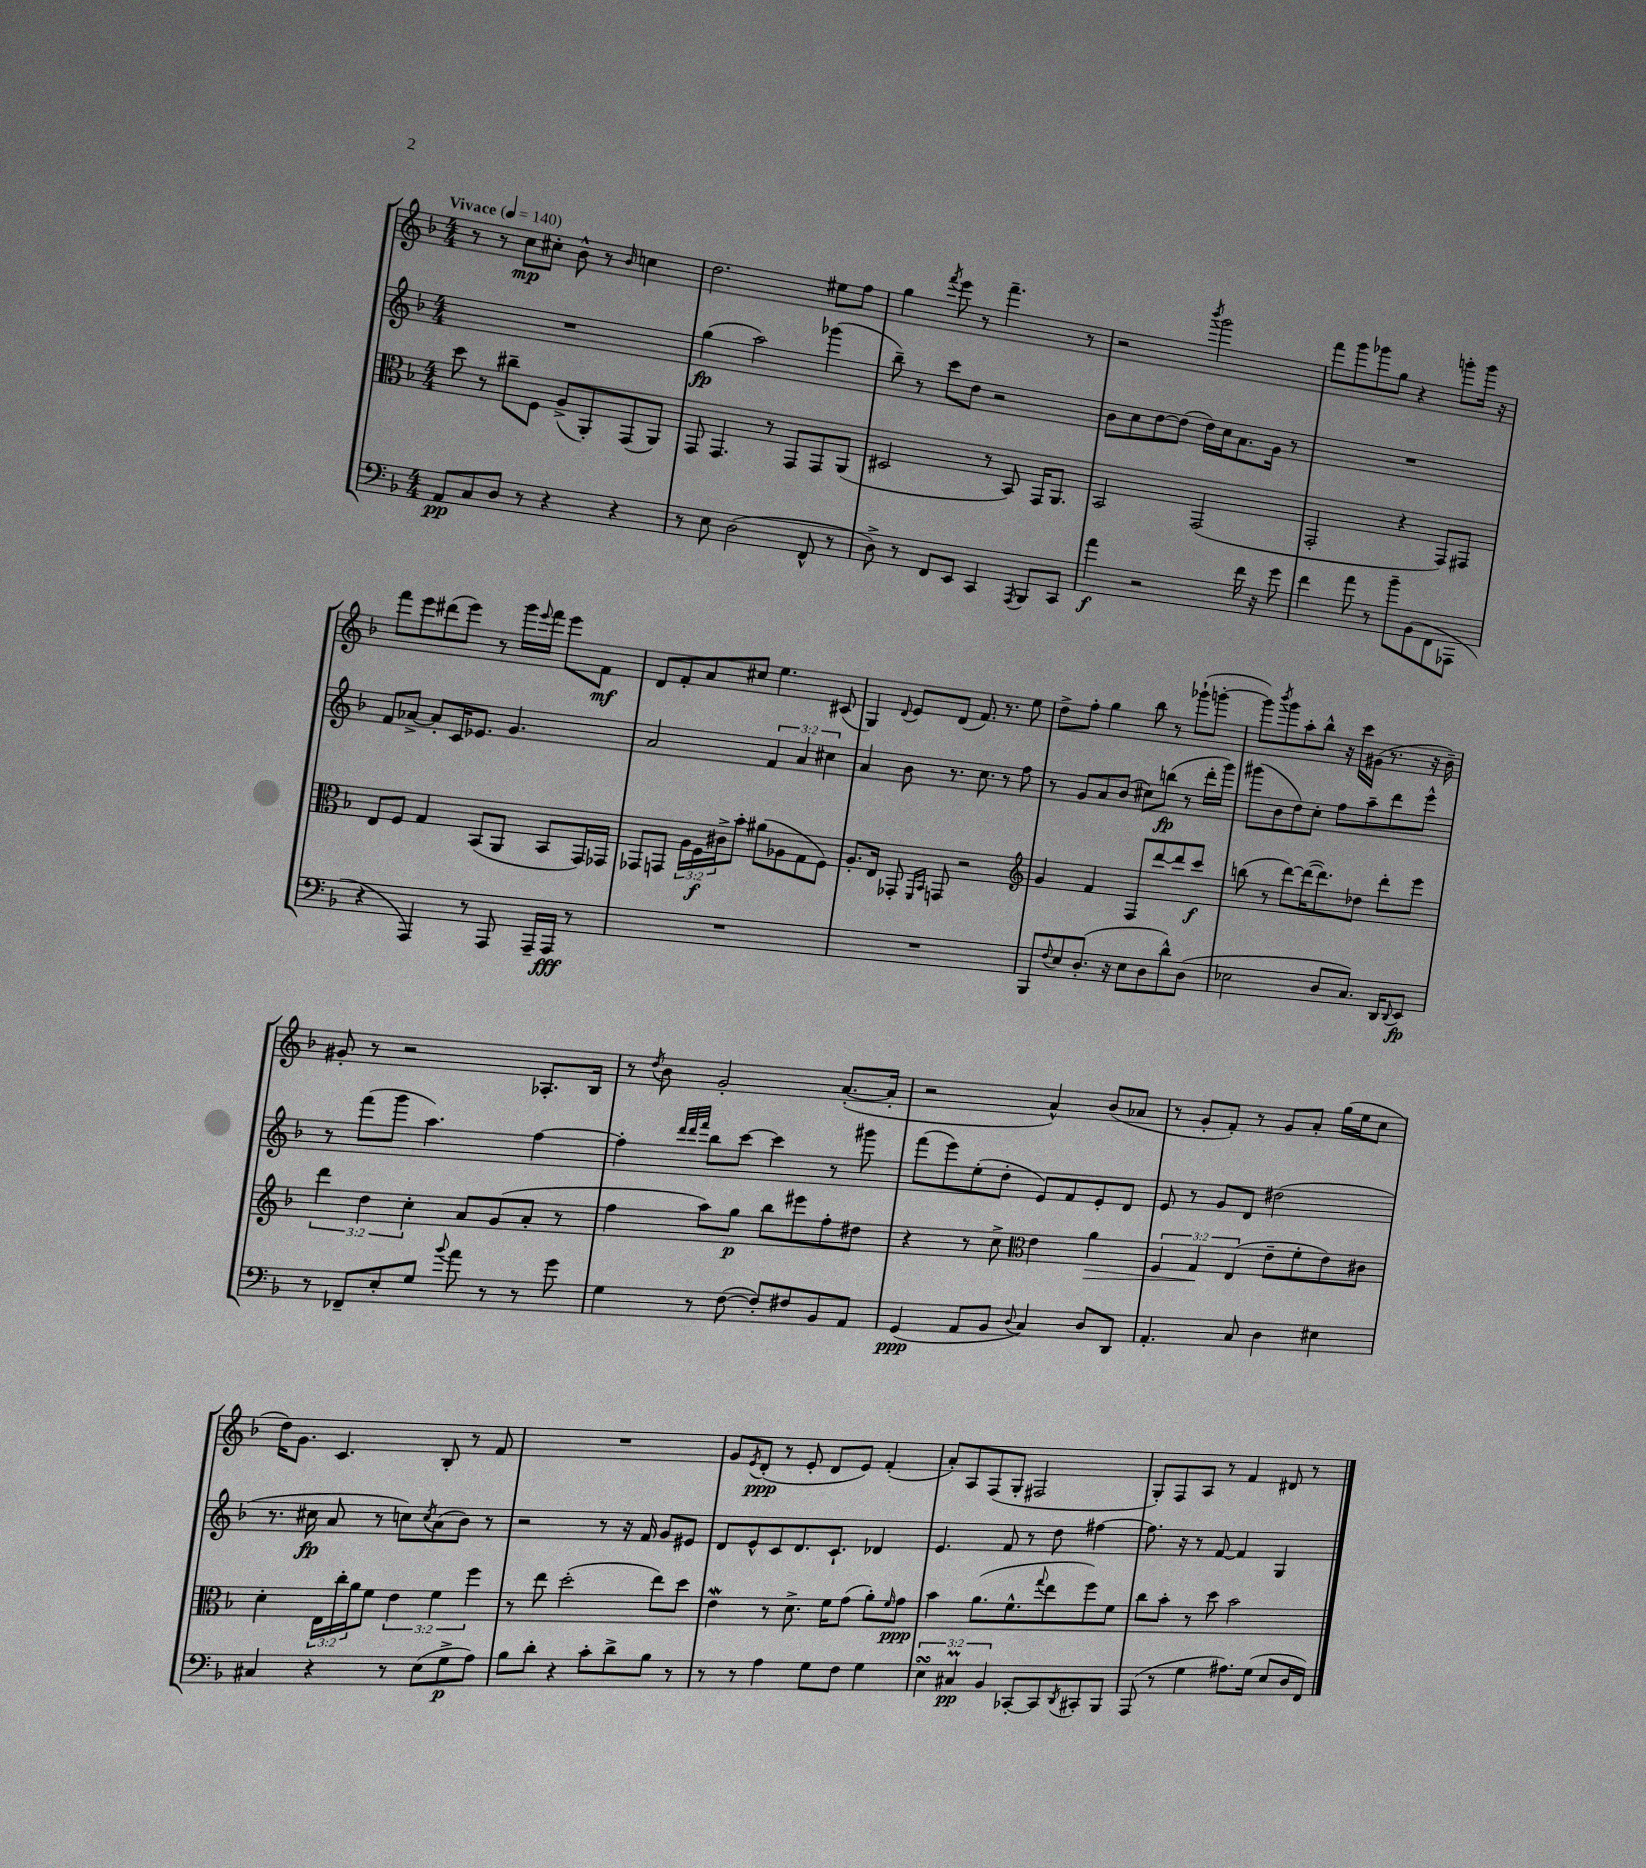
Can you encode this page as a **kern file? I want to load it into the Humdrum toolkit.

**kern	**kern	**kern	**kern
*staff4	*staff3	*staff2	*staff1
*clefF4	*clefC3	*clefG2	*clefG2
*k[b-]	*k[b-]	*k[b-]	*k[b-]
*M4/4	*M4/4	*M4/4	*M4/4
*MM140	*MM140	*MM140	*MM140
8AA/L	8dd\	1r	8r
8C/	8r	.	8r
8D/J	8cc#~\L	.	8cc\L
8r	8F\J	.	8cc#'\J
4r	(8A^/L	.	8b-^^\
.	8AA'/)	.	8r
.	.	.	16qqb-/
4r	(8GG/	.	4cc\
.	8AA/J)	.	.
=	=	=	=
8r	8GG/	(4gg\	2.dd\
8E\	4.GG/	.	.
(2D\	.	2aa\)	.
.	8r	.	.
.	8GG/L	.	.
8FF^^/	8GG/	(4ggg-\	8ee#\L
8r	(8AA/J	.	8ff\J
=	=	=	=
8D^\)	2D#/	8bb-~\)	4gg\
8r	.	8r	.
.	.	.	8qfff/
8FF/L	.	8ccc\L	8eee\
8EE/J	.	8dd\J	8r
4CC/	8r	2r	4.fff~\
.	8BB-/)	.	.
8qAAA/	.	.	.
8BBB-/L	16GG/LK	.	.
.	8.AA/J	.	.
8CC/J	.	.	8r
=	=	=	=
4a\	2BB-/	8b-\L	2r
.	.	8cc\	.
2r	.	[8dd\	.
.	.	(8dd\]J	.
.	.	.	8qbbb-/
.	(2GG/	16dd\LL)	2ggg\
.	.	16cc\J	.
.	.	8.a\	.
16f\	.	.	.
16r	.	16g\Jk	.
8g\	.	8r	.
=	=	=	=
4f\	2GG'/	1r	8fff\L
.	.	.	8ggg\
8a\	.	.	8ggg-\
8r	.	.	8gg\J
8b-~\L	4r	.	4r
(8BB-\	.	.	.
8FF\	8GG/L)	.	8ggg'\L
8AAA-\J	8GG#/J	.	16ggg\Jk
.	.	.	16r
=	=	=	=
4r	8E/L	8f/L	8fff\L
.	8F/J	[8a-^/J	8eee\
4AAA/)	4G/	8a-'/]L	(8ddd#\
.	.	16c/K	8eee\J)
.	.	8.e-/J	.
8r	(8BB-/L	.	8r
8AAA/	8AA/J	4.g/	16ggg\LL
.	.	.	8qqeee/
.	.	.	16fff\JJ
16AAA~/LL	8BB-/L	.	8eee\L
16AAA/JJ	.	.	.
8r	16GG/L)	.	8f\J
.	16GG-/JJ	.	.
=	=	=	=
1r	8GG-/L	2a/	8d/L
.	8GG/J	.	8f'/
.	24A\LL	.	8a/
.	24F\	.	.
.	24c#^\J	.	.
.	8b-'\J	.	8cc#/J
.	(8a#\L	6f/	4.ee\
.	8A-\	.	.
.	.	6a/	.
.	8G\	.	.
.	.	6cc#\	.
.	8F\J)	.	(8c#/
=	=	=	=
1r	8.A'/L	4a/	4G/)
.	16E/Jk	.	.
.	.	.	8qqd/
.	8GG-'/	8b-\	8e/L
.	16qqFF/LL	.	.
.	16qqBB-/JJ	.	.
.	8GG/	8.r	(8d/J
.	2r	.	8.f/)
.	.	8.cc\	.
.	.	.	8.r
.	.	8r	.
.	.	8ff\	8ee\
=	=	=	=
*	*clefG2	*	*
8BBB-/L	4g/	8r	8dd^\L
8qqF/	.	.	.
8E/	.	8g/L	8ff'\J
(8.D'/J	4f/	8a/	4gg\
.	.	(8b-/J	.
16r	.	.	.
8E\L	8F/L	8cc#\L)	8bb-\
8D\	[8ddd/	(8bb\J	8r
8d^^\)	8ddd/]	8r	(8ggg-`\L
(8D\J	8ccc/J	16ddd'\LL	[8ggg'\J
.	.	16ggg\JJ)	.
=	=	=	=
2E-\	(8bb\	(8ggg#\L	8ggg\]L)
.	.	.	8qbbb-/
.	8r	8b-\	8ggg\
.	[8ddd\L)	8dd\)	8aa'\
.	(16ddd\_K	8cc'\J	8bb-^^\J
.	8.ddd\])	.	.
8D/L	.	8ff\L	16r
.	.	.	16ccc\LL
8.C/J)	8dd-\J	8aa~\	(16g#\JJ
.	.	.	8.r
.	8ddd'\L	8ddd\	.
16DD/LK	.	.	.
8qqDD/	.	.	.
8EE/J	8eee\J	8eee^^\J	16r
.	.	.	16b-~\)
=	=	=	=
8r	6ddd\	8r	8g#'/
8FF-~/L	.	(8fff\L	8r
.	6dd\	.	.
8E'/	.	8ggg\J	2r
.	6cc'\	.	.
8G/J	.	4.aa\)	.
8qqb-/	.	.	.
8a\	8a/L	.	.
8r	(8g/	.	.
8r	8a'/J	[4ff\	8.A-'/L
8g\	8r	.	.
.	.	.	16B-/Jk
=	=	=	=
4G\	4ff\	4ff'\]	8r
.	.	.	8qdd/
.	.	.	8b-\
.	.	32qqddd/LLL	.
.	.	32qqddd/	.
.	.	32qqfff/JJJ	.
8r	8aa\L)	8bb-\L	2g'/
([8F\	8gg\J	[8ccc\J	.
8F'/]L)	8bb-\L	4ccc\]	.
8F#/	8eee#\	.	.
8BB-/	8ff'\	8r	([8.a'/L
8AA/J	8dd#\J	8ggg#\	.
.	.	.	16a'/]Jk
=	=	=	=
(4GG/	4r	(8fff\L	2r
.	.	8eee\)	.
8AA/L	8r	(8ee'\	.
8BB-/J	8cc^\	8dd'\J	.
*	*clefC3	*	*
8qqD/	.	.	.
4C/)	4e\	8e/L)	4a^^/)
.	.	8f/	.
8D/L	4a\	8e'/	(8b-/L
8DD/J	.	8d/J	8a-/J
=	=	=	=
4.AA'/	6F/	8e/	8r
.	.	8r	8g'/L
.	6G/	.	.
.	.	8g/L	8f'/J)
.	(6E/	.	.
8C/	.	8d/J	8r
4D\	8e~\L	(2dd#\	8g/L
.	8f'\	.	8a'/J
4E#\	8e\)	.	(16gg\LL
.	.	.	16ee\J
.	8c#\J	.	8cc\J
=	=	=	=
4C#/	4d'\	8.r	16dd\LK)
.	.	.	8.g\J
.	.	16cc#\	.
4r	24E\LL	8a/	4.c/
.	24cc'\	.	.
.	24a\J	.	.
.	8f\J	8r	.
8r	6e\	8cc\L)	.
.	.	8qcc/	.
(8E\L	.	(8a\	8B-'/
.	6f\	.	.
8G^\	.	8b-\J)	8r
.	6ff\	.	.
8A\J)	.	8r	8f/
=	=	=	=
8B-\L	8r	2r	1r
8d'\J	8ee\	.	.
4r	(2dd'\	.	.
8c'\L	.	8r	.
8d^\	.	16r	.
.	.	16f/	.
8B-\J	8ee\L)	8g/L	.
8r	8dd\J	8e#/J	.
=	=	=	=
8r	4e\	8d/L	8g/L
.	.	.	8qe/
8r	.	8e^^/	(8d'/J
4A\	8r	8c/	8r
.	8.d^\	8.d/	8e'/
8G\L	.	.	8d/L
.	16f\LK	8.c`/J	.
8F\J	(8g\J	.	8e/J)
4G\	8a'\L)	4d-/	(4f'/
.	16qqf/	.	.
.	8g\J	.	.
=	=	=	=
6E\	4b-\	4.e/	8a'/L)
.	.	.	8A/
6C#/	.	.	.
.	(8.a\L	.	(8F/
6BB-/	.	.	.
.	.	8f/	8G'/J
.	8.f^^\	.	.
[8CC-'/L	.	8r	2F#/
.	8qqgg/	.	.
8CC-/]	8ee\	8dd\	.
8qDD/	.	.	.
8CC#'/	8ff\)	[4ff#\	.
8BBB-/J	8f\J	.	.
=	=	=	=
(8AAA/	8cc\L	8.ff#\]	8G'/L)
8r	8b-'\J	.	8F/
.	.	16r	.
4G\	8r	8r	8A/J
.	8dd\	[8f/	8r
8.A#\L)	2b-\	4f/]	4f/
(16G\Jk	.	.	.
8E/L	.	4G/	8d#/
16D/L	.	.	8r
16FF/JJ)	.	.	.
==	==	==	==
*-	*-	*-	*-
